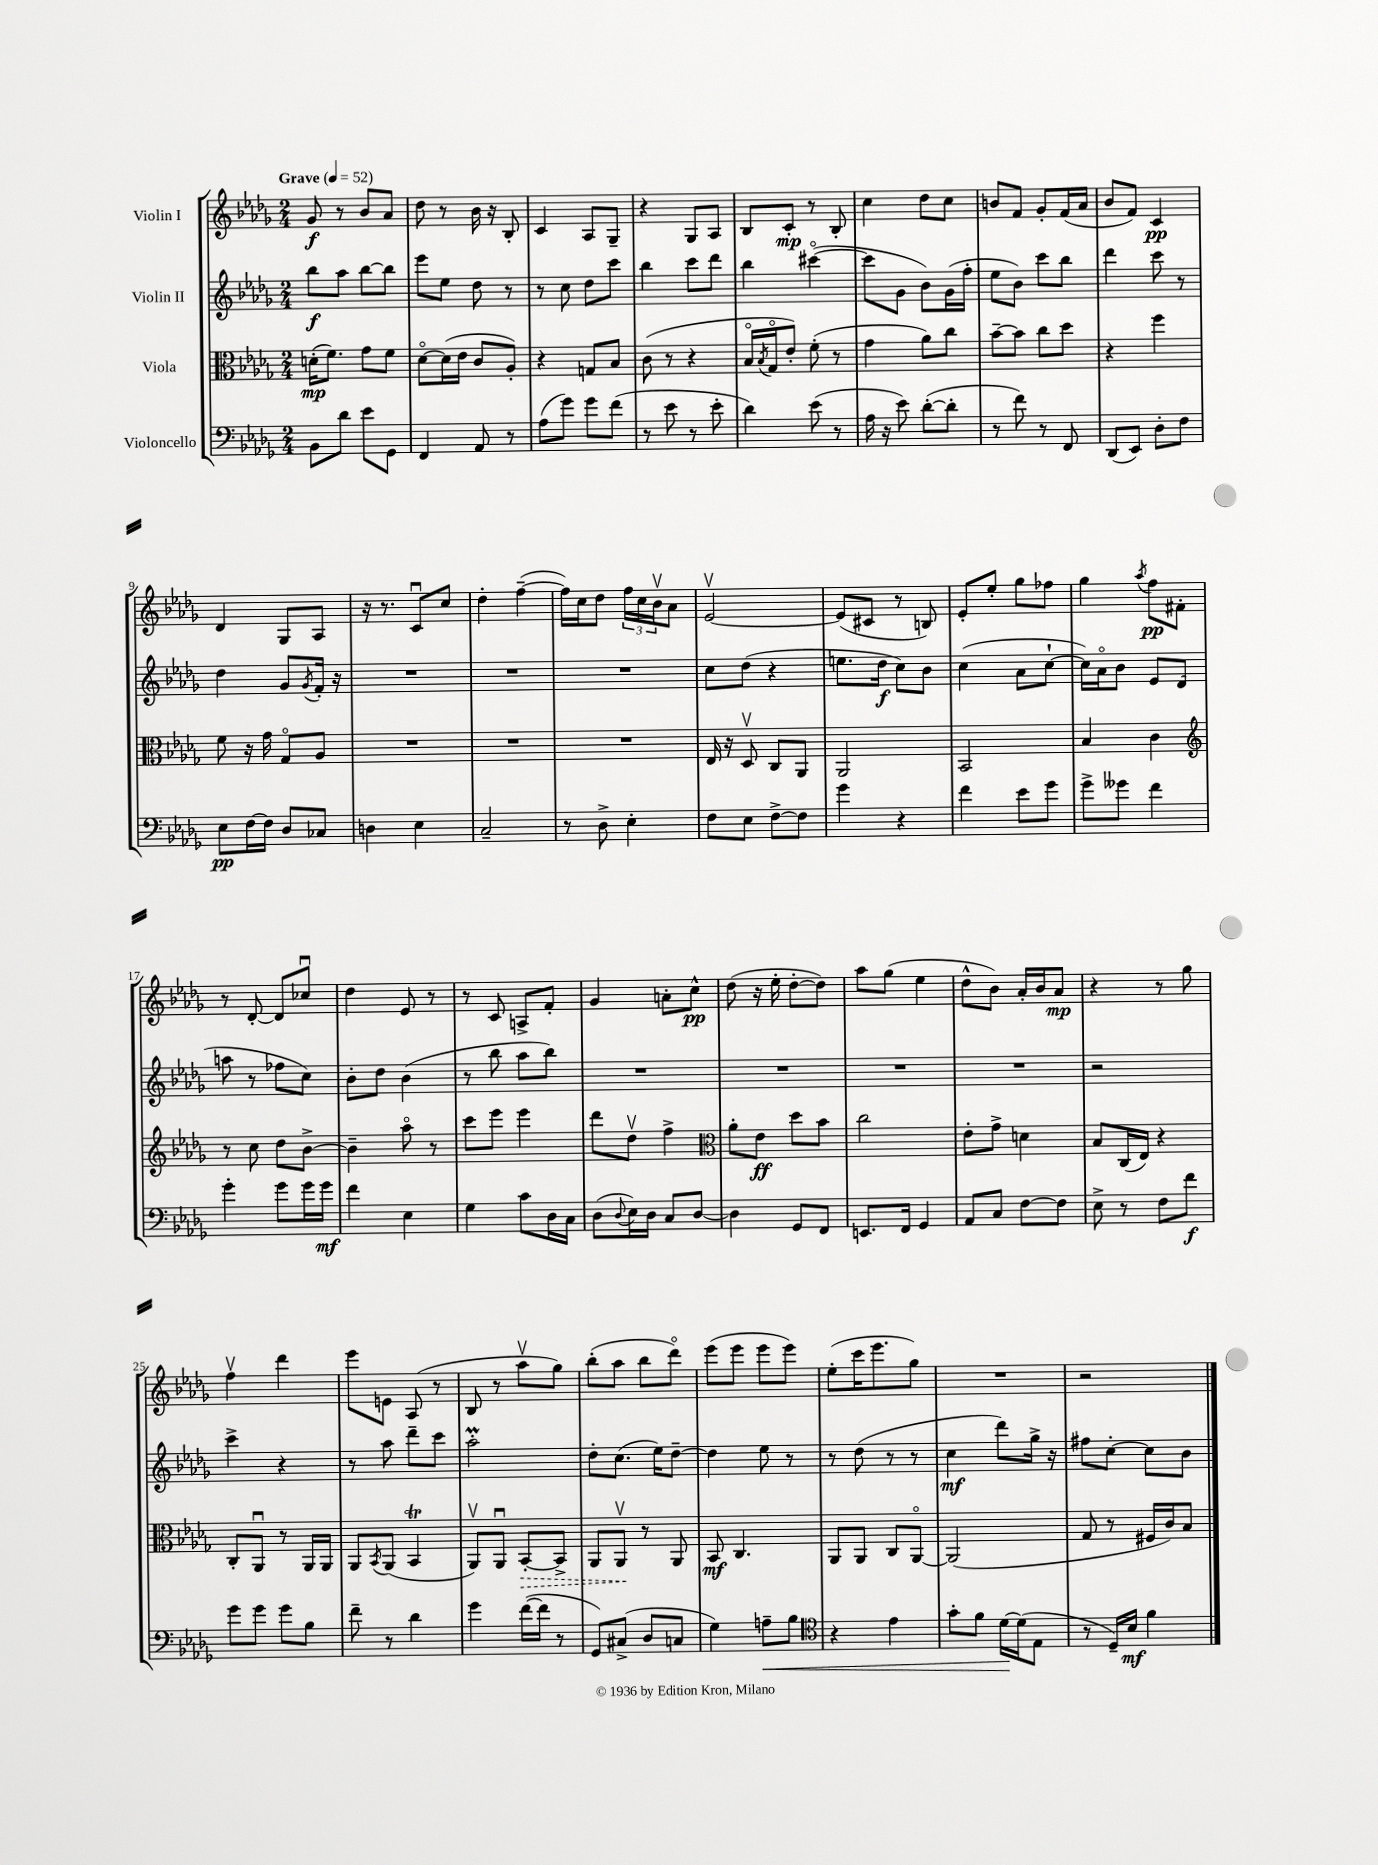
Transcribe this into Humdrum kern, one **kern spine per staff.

**kern	**kern	**kern	**kern
*staff4	*staff3	*staff2	*staff1
*clefF4	*clefC3	*clefG2	*clefG2
*k[b-e-a-d-g-]	*k[b-e-a-d-g-]	*k[b-e-a-d-g-]	*k[b-e-a-d-g-]
*M2/4	*M2/4	*M2/4	*M2/4
*MM52	*MM52	*MM52	*MM52
8BB-\L	(16d'\LK	8bb-\L	8g-/
.	8.f\J)	.	.
8d-\J	.	8aa-\J	8r
8e-\L	8g-\L	[8bb-\L	8b-/L
8GG-\J	8f\J	8bb-\]J	8a-/J
=	=	=	=
4FF/	[8d-o\L	8eee-\L	8dd-\
.	(16d-\]L	8ee-\J	8r
.	16e-\JJ	.	.
8AA-/	8c/L	8dd-\	16b-\
.	.	.	16r
8r	8A-'/J)	8r	8B-'/
=	=	=	=
(8A-\L	4r	8r	4c/
8g-\J)	.	8cc\	.
8g-\L	8G/L	8dd-\L	8A-/L
(8f\J	8B-/J	8ccc\J	8G-~/J
=	=	=	=
8r	(8c\	4bb-\	4r
8e-\	8r	.	.
8r	4r	8ccc\L	8G-/L
8e-'\	.	8ddd-\J	8A-/J
=	=	=	=
4d-\)	16B-o/LL	4bb-\	8B-/L
.	8qB-/	.	.
.	16G-o/J	.	.
.	8e-'/J)	.	8c'/J
(8e-\	(8f'\	([4ccc#o\	8r
8r	8r	.	8B-'/
=	=	=	=
16A-\	4g-\	8ccc#\]L	4cc\
16r	.	.	.
8e-\)	.	8g-\J	.
([8d-'\L	8a-\L)	8b-\L)	8dd-\L
8d-'\]J	8cc\J	(16g-\L	8cc\J
.	.	16ff'\JJ	.
=	=	=	=
8r	[8b-~\L	8ee-\L	8b/L
8f\)	8b-\]J	8b-\J)	8f/J
8r	8cc\L	8ccc\L	8g-'/L
8FF/	8dd-\J	8bb-\J	(16f/L
.	.	.	16a-/JJ
=	=	=	=
(8DD-/L	4r	4ddd-\	8b-/L
8EE-/J)	.	.	8f/J)
8D-'\L	4ff\	8ccc\	4c/
8F\J	.	8r	.
=	=	=	=
8E-\L	8f\	4dd-\	4d-/
[16F\L	16r	.	.
16F\]JJ	16g-\	.	.
8D-/L	8G-o/L	8g-/L	8G-/L
.	.	8qg-/	.
8C-/J	8A-/J	16f'/Jk	8A-/J
.	.	16r	.
=	=	=	=
4D\	2r	2r	16r
.	.	.	8.r
4E-\	.	.	8cu/L
.	.	.	8cc/J
=	=	=	=
2C~/	2r	2r	4dd-'\
.	.	.	([4ff~\
=	=	=	=
8r	2r	2r	16ff\]LL)
.	.	.	16cc\J
8D-^\	.	.	8dd-\J
4E-'\	.	.	24ff\LL
.	.	.	24cc\
.	.	.	24b-v\J
.	.	.	8a-\J
=	=	=	=
8F\L	16E-/	8cc\L	[2e-v/
.	16r	.	.
8E-\J	8D-v/	(8dd-\J	.
[8F^\L	8C/L	4r	.
8F\]J	8AA-/J	.	.
=	=	=	=
4g-\	2AA-/	8.ee\L	(8e-/]L
.	.	.	8c#/J
.	.	16dd-\Jk	.
4r	.	8cc\L)	8r
.	.	8b-\J	8B/)
=	=	=	=
4f\	2BB-/	(4cc\	8e-'/L
.	.	.	8ee-'/J
8e-\L	.	8a-\L	8gg-\L
8g-\J	.	[8cc`\J	8ff-\J
=	=	=	=
8g-^\L	4B-/	16cc\]LL)	4gg-\
.	.	16a-o\J	.
8g--\J	.	8b-\J	.
.	.	.	8qaa-/
4f\	4c\	8e-/L	8ff\L
.	.	(8d-/J	8f#'\J
=	=	=	=
*	*clefG2	*	*
4g-'\	8r	8aa\	8r
.	8cc\	8r	[8d-'/
8g-\L	8dd-\L	8ff-\L	8d-/]L
16g-\L	[8b-^\J	8cc\J)	8cc-u/J
16g-\JJ	.	.	.
=	=	=	=
4f\	4b-~\]	8b-'\L	4dd-\
.	.	8dd-\J	.
4E-\	8aa-o\	(4b-\	8e-/
.	8r	.	8r
=	=	=	=
4G-\	8ccc\L	8r	8r
.	8eee-\J	8bb-\	8c/
8c\L	4eee-\	8aa-\L	8A^/L
16D-\L	.	8bb-\J)	8f'/J
16C\JJ	.	.	.
=	=	=	=
(8D-\L	8ddd-\L	2r	4g-/
8qqD-/	.	.	.
16E-\L)	8dd-v\J	.	.
16D-\JJ	.	.	.
8C/L	4ff^\	.	8a'\L
[8D-/J	.	.	8cc^^\J
=	=	=	=
*	*clefC3	*	*
4D-\]	8a-'\L	2r	(8dd-\
.	8e-\J	.	16r
.	.	.	16ee-'\
8GG-/L	8dd-\L	.	[8dd-'\L
8FF/J	8b-\J	.	8dd-\]J)
=	=	=	=
8.EE/L	2cc\	2r	8aa-\L
.	.	.	(8gg-\J
16FF/Jk	.	.	.
4GG-/	.	.	4ee-\
=	=	=	=
8AA-/L	8e-'\L	2r	8dd-^^\L
8C/J	8g-^\J	.	8b-\J)
[8F\L	4d\	.	16a-'/LL
.	.	.	16b-/J
8F\]J	.	.	8a-/J
=	=	=	=
8E-^\	8B-/L	2r	4r
8r	(16C/L	.	.
.	16E-/JJ)	.	.
8F\L	4r	.	8r
8f\J	.	.	8gg-\
=	=	=	=
8g-\L	8C'/L	4ccc^\	4ffv\
8g-\J	8AA-u/J	.	.
8g-\L	8r	4r	4ddd-\
8B-\J	16AA-/LL	.	.
.	16AA-/JJ	.	.
=	=	=	=
8f~\	8AA-/L	8r	8eee-\L
.	8qBB-/	.	.
8r	(8AA-/J	8aa-\	8e\J
4d-\	4BB-/	8ddd-~\L	(8A-/
.	.	8ccc\J	8r
=	=	=	=
4g-\	8AA-v/L)	2aa-'\	8B-/
.	8AA-u/J	.	8r
([16f\LL	[8BB-'/L	.	8aa-v\L
16f\]JJ	.	.	.
8r	8BB-^/]J	.	8gg-\J)
=	=	=	=
8GG-/L)	8AA-/L	8dd-'\L	(8bb-'\L
(8C#^/J	8AA-v/J	(8.cc\J	8aa-\J
8D-/L	8r	.	8bb-\L
.	.	16ee-\LK)	.
8C/J	8AA-/	[8dd-~\J	8ddd-o\J)
=	=	=	=
4G-\)	8BB-/	4dd-\]	(8eee-\L
.	4.C/	.	8eee-\J
8A~\L	.	8ee-\	8eee-\L
8B-\J	.	8r	8eee-\J)
=	=	=	=
*clefC4	*	*	*
4r	8AA-/L	8r	(8ee-'\L
.	8AA-/J	(8dd-\	16ccc\K
.	.	.	8.eee-\
4e-\	8C/L	8r	.
.	[8AA-o/J	8r	8gg-\J)
=	=	=	=
8g-'\L	(2AA-/]	4cc\	2r
8f\J	.	.	.
[16d-\LL	.	8ddd-\L)	.
(16d-\]J	.	.	.
8E-\J	.	16gg-^\Jk	.
.	.	16r	.
=	=	=	=
8r	8G-/	8ff#\L	2r
16D-~/LL)	8r	[8cc'\J	.
16B-/JJ	.	.	.
4f\	16F#/LL	8cc\]L	.
.	16c/J)	.	.
.	8B-/J	8b-\J	.
==	==	==	==
*-	*-	*-	*-
